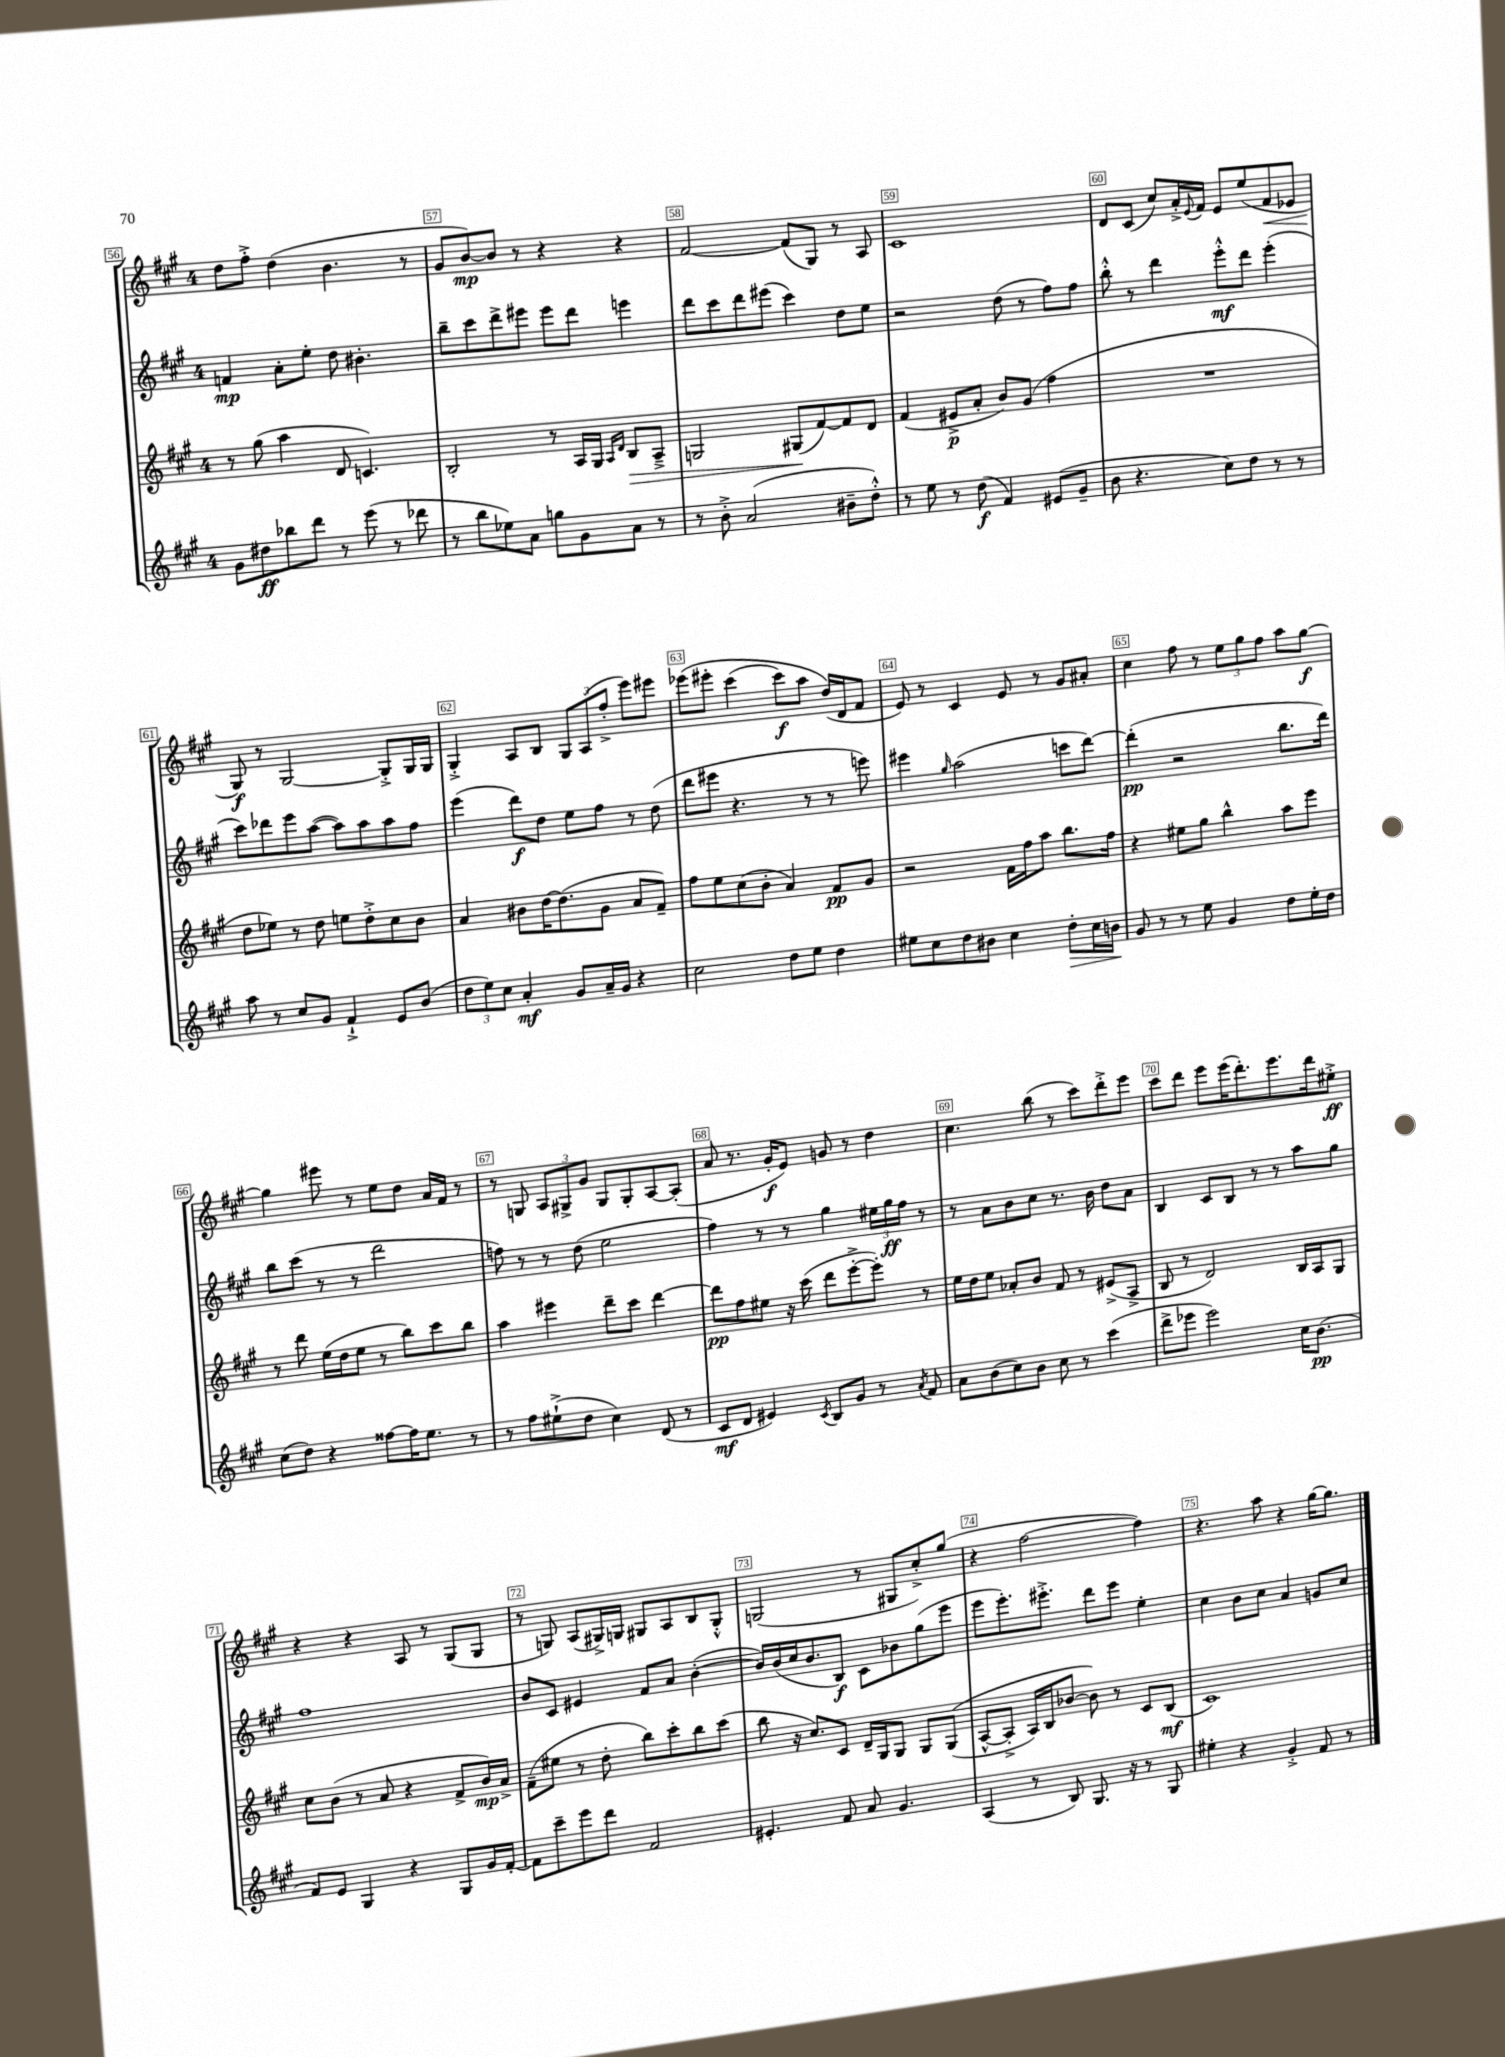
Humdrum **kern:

**kern	**dynam	**kern	**dynam	**kern	**dynam	**kern	**dynam
*part4	*part4	*part3	*part3	*part2	*part2	*part1	*part1
*staff4	*staff4	*staff3	*staff3	*staff2	*staff2	*staff1	*staff1
*clefG2	*	*clefG2	*	*clefG2	*	*clefG2	*
*k[f#c#g#]	*	*k[f#c#g#]	*	*k[f#c#g#]	*	*k[f#c#g#]	*
*M4/4	*	*M4/4	*	*M4/4	*	*M4/4	*
=56	=56	=56	=56	=56	=56	=56	=56
8g#\L	.	8r	.	4fn/	mp	8dd\L	.
8dd#X\	ff	(8gg#\	.	.	.	8ff#'^\J	.
8bb-X\	.	4aa\	.	8a'\L	.	(4dd\	.
8ddd\J	.	.	.	8ee'\J	.	.	.
8r	.	8d/	.	8dd\	.	4.b\	.
(8eee\	.	4.cn/)	.	4.b#X'\	.	.	.
8r	.	.	.	.	.	.	.
8ddd-X\	.	.	.	.	.	8r	.
=57	=57	=57	=57	=57	=57	=57	=57
8r	.	2B'/	.	8bb~\L	.	8g#/L	.
8bb\L	.	.	.	8ccc#\	.	[8b/)	mp
8ee-X\)	.	.	.	8ddd^\	.	8b/J]	.
8a\J	.	.	.	8eee#X\J	.	8r	.
8ggn\L	.	8r	.	8eee#\L	.	4r	.
8g#\	.	16A/LL	.	8ddd\J	.	.	.
.	.	16G#/JJ	.	.	.	.	.
.	.	16qqA/LL	.	.	.	.	.
.	.	16qqd/JJ	.	.	.	.	.
!	!	!	!LO:HP:b	!	!	!	!
8a\J	.	8B/L	>	4eeen\	.	4r	.
8r	.	8A~^/J	.	.	.	.	.
=58	=58	=58	=58	=58	=58	=58	=58
8r	.	2Gn/	.	8ddd\L	.	[2f#/	.
8b'^\	.	.	.	8ccc#\	.	.	.
(2a/	.	.	.	8ddd\	.	.	.
.	.	.	.	(8eee#X\J	.	.	.
.	.	(8G#X/L	.	4ccc#\)	.	(8f#/L]	.
.	.	[8f#/)	]	.	.	8G#/J)	.
8b#X~\L	.	8f#/]	.	8dd\L	.	8r	.
8dd'^^\J)	.	8d/J	.	8ee\J	.	8A/	.
=59	=59	=59	=59	=59	=59	=59	=59
8r	.	(4f#/	.	2r	.	1c#	.
8ee\	.	.	.	.	.	.	.
8r	.	8e#X^/L	p	.	.	.	.
(8dd\	f	8a'/J	.	.	.	.	.
4f#/)	.	8b/L)	.	(8dd\	.	.	.
.	.	(8g#/J	.	8r	.	.	.
(8e#X/L	.	4ff#\	.	8ff#\L)	.	.	.
8g#~/J	.	.	.	8ff#\J	.	.	.
=60	=60	=60	=60	=60	=60	=60	=60
8b\	.	1r	.	8bb'^^\	.	8d/L	.
4.r	.	.	.	8r	.	(8c#/J	.
.	.	.	.	4ddd\	.	8cc#/L)	.
.	.	.	.	.	.	16a'^/L	.
.	.	.	.	.	.	8qqe/	.
.	.	.	.	.	.	16f#/JJ	.
8cc#\L)	.	.	.	8eee'^^\L	mf	8e/L	.
8dd\J	.	.	.	8ddd\J	.	(8ee/	.
!	!	!	!	!	!	!	!LO:HP:b
8r	.	.	.	(4eee'\	.	8f#/	<
8r	.	.	.	.	.	8e-X/J	.
!!LO:LB:g=z
=61	=61	=61	=61	=61	=61	=61	=61
8aa\	.	8dd\L	.	8ccc#\L)	.	8G#/)	f
8r	.	8ee-X\J)	.	8ddd-X\	.	8r	[
8cc#/L	.	8r	.	8eee\	.	[2G#/	.
8g#/J	.	8dd\	.	([8aa\J	.	.	.
4f#`^/	.	8een\L	.	8aa\L])	.	.	.
.	.	8dd'^\	.	8aa\	.	.	.
8e/L	.	8cc#\	.	8aa\	.	8G#'^/L]	.
(8b/J	.	8b\J	.	8ff#\J	.	16G#/L	.
.	.	.	.	.	.	16G#/JJ	.
=62	=62	=62	=62	=62	=62	=62	=62
12dd\L	.	4a/	.	(4eee\	.	4G#'^/	.
12ee\)	.	.	.	.	.	.	.
12cc#\J	.	.	.	.	.	.	.
4a'/	mf	8b#X\L	.	8ddd\L)	f	8A/L	.
.	.	[16dd\K	.	8dd\J	.	8B/J	.
.	.	(8.dd\]	.	.	.	.	.
8g#/L	.	.	.	8ee\L	.	12G#/L	.
.	.	.	.	.	.	(12A/	.
16a~/L	.	8g#\J	.	8ff#\J	.	.	.
.	.	.	.	.	.	12ff#'^/J	.
16g#/JJ	.	.	.	.	.	.	.
4r	.	8a/L	.	8r	.	8eee\L)	.
.	.	8f#~/J)	.	(8dd\	.	8eee#X\J	.
=63	=63	=63	=63	=63	=63	=63	=63
2cc#\	.	8ff#\L	.	8ddd\L	.	(8eee-X\L	.
.	.	8ee\	.	8eee#X\J	.	8eee#X'\J	.
.	.	(8cc#\	.	4.r	.	(4ccc#\	.
.	.	8b'\J	.	.	.	.	.
8dd\L	.	4a/)	.	.	.	8ccc#\L)	f
8ee\J	.	.	.	8r	.	8aa\J	.
4dd\	.	8f#/L	pp	8r	.	(16dd/LL)	.
.	.	.	.	.	.	16d/J	.
.	.	8g#/J	.	8eeen\)	.	8f#/J	.
=64	=64	=64	=64	=64	=64	=64	=64
8ee#X\L	.	2r	.	4eee#X\	.	8e/)	.
8cc#\	.	.	.	.	.	8r	.
.	.	.	.	16qqgg#/	.	.	.
8dd\	.	.	.	(2aa\	.	4c#/	.
8b#X\J	.	.	.	.	.	.	.
4cc#\	.	16f#\LL	.	.	.	8e/	.
.	.	16ff#\J	.	.	.	.	.
.	.	8aa\J	.	.	.	8r	.
!	!LO:HP:b	!	!	!	!	!	!
8dd'\L	>	8.bb\L	.	8cccn\L	.	8g#/L	.
16cc#\L	.	.	.	[8ddd\J)	.	8a#X'/J	.
16bn\JJ	.	16ff#\Jk	.	.	.	.	.
.	]	.	.	.	.	.	.
=65	=65	=65	=65	=65	=65	=65	=65
8g#/	.	4r	.	(4ddd'\]	pp	4cc#\	.
8r	.	.	.	.	.	.	.
8r	.	8ee#X\L	.	2r	.	8ff#\	.
8ee\	.	8gg#\J	.	.	.	8r	.
4g#/	.	4bb^^\	.	.	.	12ee\L	.
.	.	.	.	.	.	12gg#\	.
.	.	.	.	.	.	12ff#\J	.
8dd\L	.	8aa\L	.	8.bb\L	.	8aa\L	.
16ee'\L	.	8eee\J	.	.	.	[8gg#\J	f
16dd\JJ	.	.	.	16ddd\Jk)	.	.	.
!!LO:LB:g=z
=66	=66	=66	=66	=66	=66	=66	=66
(8cc#\L	.	8r	.	8bb\L	.	4gg#\]	.
8dd\J)	.	8ddd\	.	(8ccc#\J	.	.	.
4r	.	(16ee\LL	.	8r	.	8eee#X\	.
.	.	16dd\J	.	.	.	.	.
.	.	8ee\J	.	8r	.	8r	.
[8ff##X\L	.	8r	.	2ddd\	.	8ee\L	.
16ff##\K]	.	8bb\L)	.	.	.	8dd\J	.
8.ee\J	.	.	.	.	.	.	.
.	.	8ccc#\	.	.	.	16a/LL	.
.	.	.	.	.	.	16f#/JJ	.
8r	.	8bb\J	.	.	.	8r	.
=67	=67	=67	=67	=67	=67	=67	=67
8r	.	4aa\	.	8ffn\)	.	8r	.
8ff#\L	.	.	.	8r	.	8Gn/	.
(8ee#X`^\	.	4eee#X\	.	8r	.	12A/L	.
.	.	.	.	.	.	12G#X^/	.
8dd\J	.	.	.	(8dd\	.	.	.
.	.	.	.	.	.	12g#/J	.
4cc#\)	.	8ddd~\L	.	2ee\	.	8G#/L	.
.	.	8ccc#\J	.	.	.	8G#'/	.
(8d/	.	[4ddd\	.	.	.	[8A/	.
8r	.	.	.	.	.	(8A'/J]	.
=68	=68	=68	=68	=68	=68	=68	=68
8c#/L	mf	8ddd\L]	pp	4ff#\)	.	8a/	.
8d/J	.	8ff#\	.	.	.	8.r	.
4e#X/)	.	8ee#X\J	.	8r	.	.	.
.	.	.	.	.	.	16g#'/KL	f
.	.	16r	.	8r	.	8e/J)	.
.	.	(16ccc#\	.	.	.	.	.
8qc#/	.	.	.	.	.	.	.
8B/L	.	8ddd\L	.	4gg#\	.	8gn/	.
8g#/J	.	[8eee'^\	.	.	.	8r	.
8r	.	8eee'\J])	.	24ee#X\LL	.	4dd\	.
.	.	.	.	24gg#\	ff	.	.
.	.	.	.	24ff#\JJ	.	.	.
8qa/	.	.	.	.	.	.	.
8f#/	.	8r	.	8r	.	.	.
=69	=69	=69	=69	=69	=69	=69	=69
8a\L	.	16ee\LL	.	8r	.	4.cc#\	.
.	.	16dd\J	.	.	.	.	.
(8b\	.	8ee\J	.	8a\L	.	.	.
8cc#\)	.	8a-X'/L	.	8b\	.	.	.
8b\J	.	8b/J	.	8cc#\J	.	(8bb\	.
8cc#\	.	8f#/	.	8.r	.	8r	.
8r	.	8r	.	.	.	8ccc#\L)	.
.	.	.	.	16b\	.	.	.
(4ccc#\	.	(8e#X^/L	.	8dd\L	.	8ddd'^\	.
.	.	8A^/J	.	8a\J	.	8eee\J	.
=70	=70	=70	=70	=70	=70	=70	=70
8ddd^\L	.	8B/	.	4B/	.	8ccc#\L	.
8eee-X\J	.	8r	.	.	.	8ddd\J	.
2eee-\)	.	2d/)	.	8c#/L	.	8eee\L	.
.	.	.	.	8B/J	.	(16eee\K	.
.	.	.	.	.	.	8.ddd'\)	.
.	.	.	.	8r	.	.	.
.	.	.	.	8r	.	8.eee\	.
16cc#\KL	.	16B/LL	.	8aa\L	.	.	.
(8.b\J	pp	16A/J	.	.	.	16ddd\k	.
.	.	8G#/J	.	8gg#\J	.	8ee#X'^\J	ff
!!LO:LB:g=z
=71	=71	=71	=71	=71	=71	=71	=71
8f#/L)	.	8cc#\L	.	1ff#	.	4r	.
8e/J	.	(8b\J	.	.	.	.	.
4G#/	.	8r	.	.	.	4r	.
.	.	8a/	.	.	.	.	.
4r	.	4r	.	.	.	8A/	.
.	.	.	.	.	.	8r	.
8G#/L	.	8f#^/L	.	.	.	(8G#/L	.
16g#/L	.	16b/L)	mp	.	.	8G#/J	.
[16f#'/JJ	.	16a^/JJ	.	.	.	.	.
=72	=72	=72	=72	=72	=72	=72	=72
8f#\L]	.	(8f#~\L	.	8b/L	.	8r	.
8ccc#~\	.	8ee#X\J	.	8c#/J	.	8Gn/)	.
8eee\	.	8r	.	4e#X/	.	(8A/L	.
8ddd\J	.	8dd'\	.	.	.	16G#X^/L)	.
.	.	.	.	.	.	16Gn/JJ	.
2f#/	.	8bb\L)	.	8f#/L	.	8G#X/L	.
.	.	8ccc#'\	.	8a/J	.	8A/	.
.	.	8bb\	.	([4b'\	.	8B/	.
.	.	(8ccc#\J	.	.	.	8G#'^^/J	.
=73	=73	=73	=73	=73	=73	=73	=73
4.e#X'/	.	8bb\	.	16b/LL])	.	(2Gn/	.
.	.	.	.	(16b/	.	.	.
.	.	16r	.	16cc#/J	.	.	.
.	.	8.cc#/L)	.	8.b/	.	.	.
8f#/	.	8c#/J	.	8B/J)	f	.	.
8a/	.	16d~/LL	.	8c#\L	.	8r	.
.	.	16G#/J	.	.	.	.	.
4.g#/	.	8G#/J	.	8b-X\	.	8G#X/L	.
.	.	8G#/L	.	(8gg#\	.	8cc#'^/)	.
.	.	((8G#/J	.	8eee\J	.	(8gg#/J	.
=74	=74	=74	=74	=74	=74	=74	=74
(4A/	.	[8A^^/L	.	8eee\L	.	4r	.
.	.	8A'^/J]	.	8.eee'\)	.	.	.
8r	.	16A/LL)	.	.	.	[2ff#\	.
.	.	16B/J	.	8.eee#X'^\J	.	.	.
8B/)	.	[8b-X/J	.	.	.	.	.
8.G#/	.	8b-\])	.	8ddd\L	.	.	.
.	.	8r	.	8eee#\J	.	.	.
16r	.	.	.	.	.	.	.
8r	.	8c#/L	.	4ee'\	.	4ff#\])	.
8G#/	.	(8B/J	mf	.	.	.	.
=75	=75	=75	=75	=75	=75	=75	=75
4ee#X'\	.	1c#)	.	4cc#\	.	4.r	.
4r	.	.	.	8b\L	.	.	.
.	.	.	.	8cc#\J	.	8aa\	.
4g#'^/	.	.	.	4a/	.	4r	.
8f#/	.	.	.	8gn/L	.	[16gg#\KL	.
.	.	.	.	.	.	8.gg#\J]	.
8r	.	.	.	8cc#/J	.	.	.
==	==	==	==	==	==	==	==
*-	*-	*-	*-	*-	*-	*-	*-
